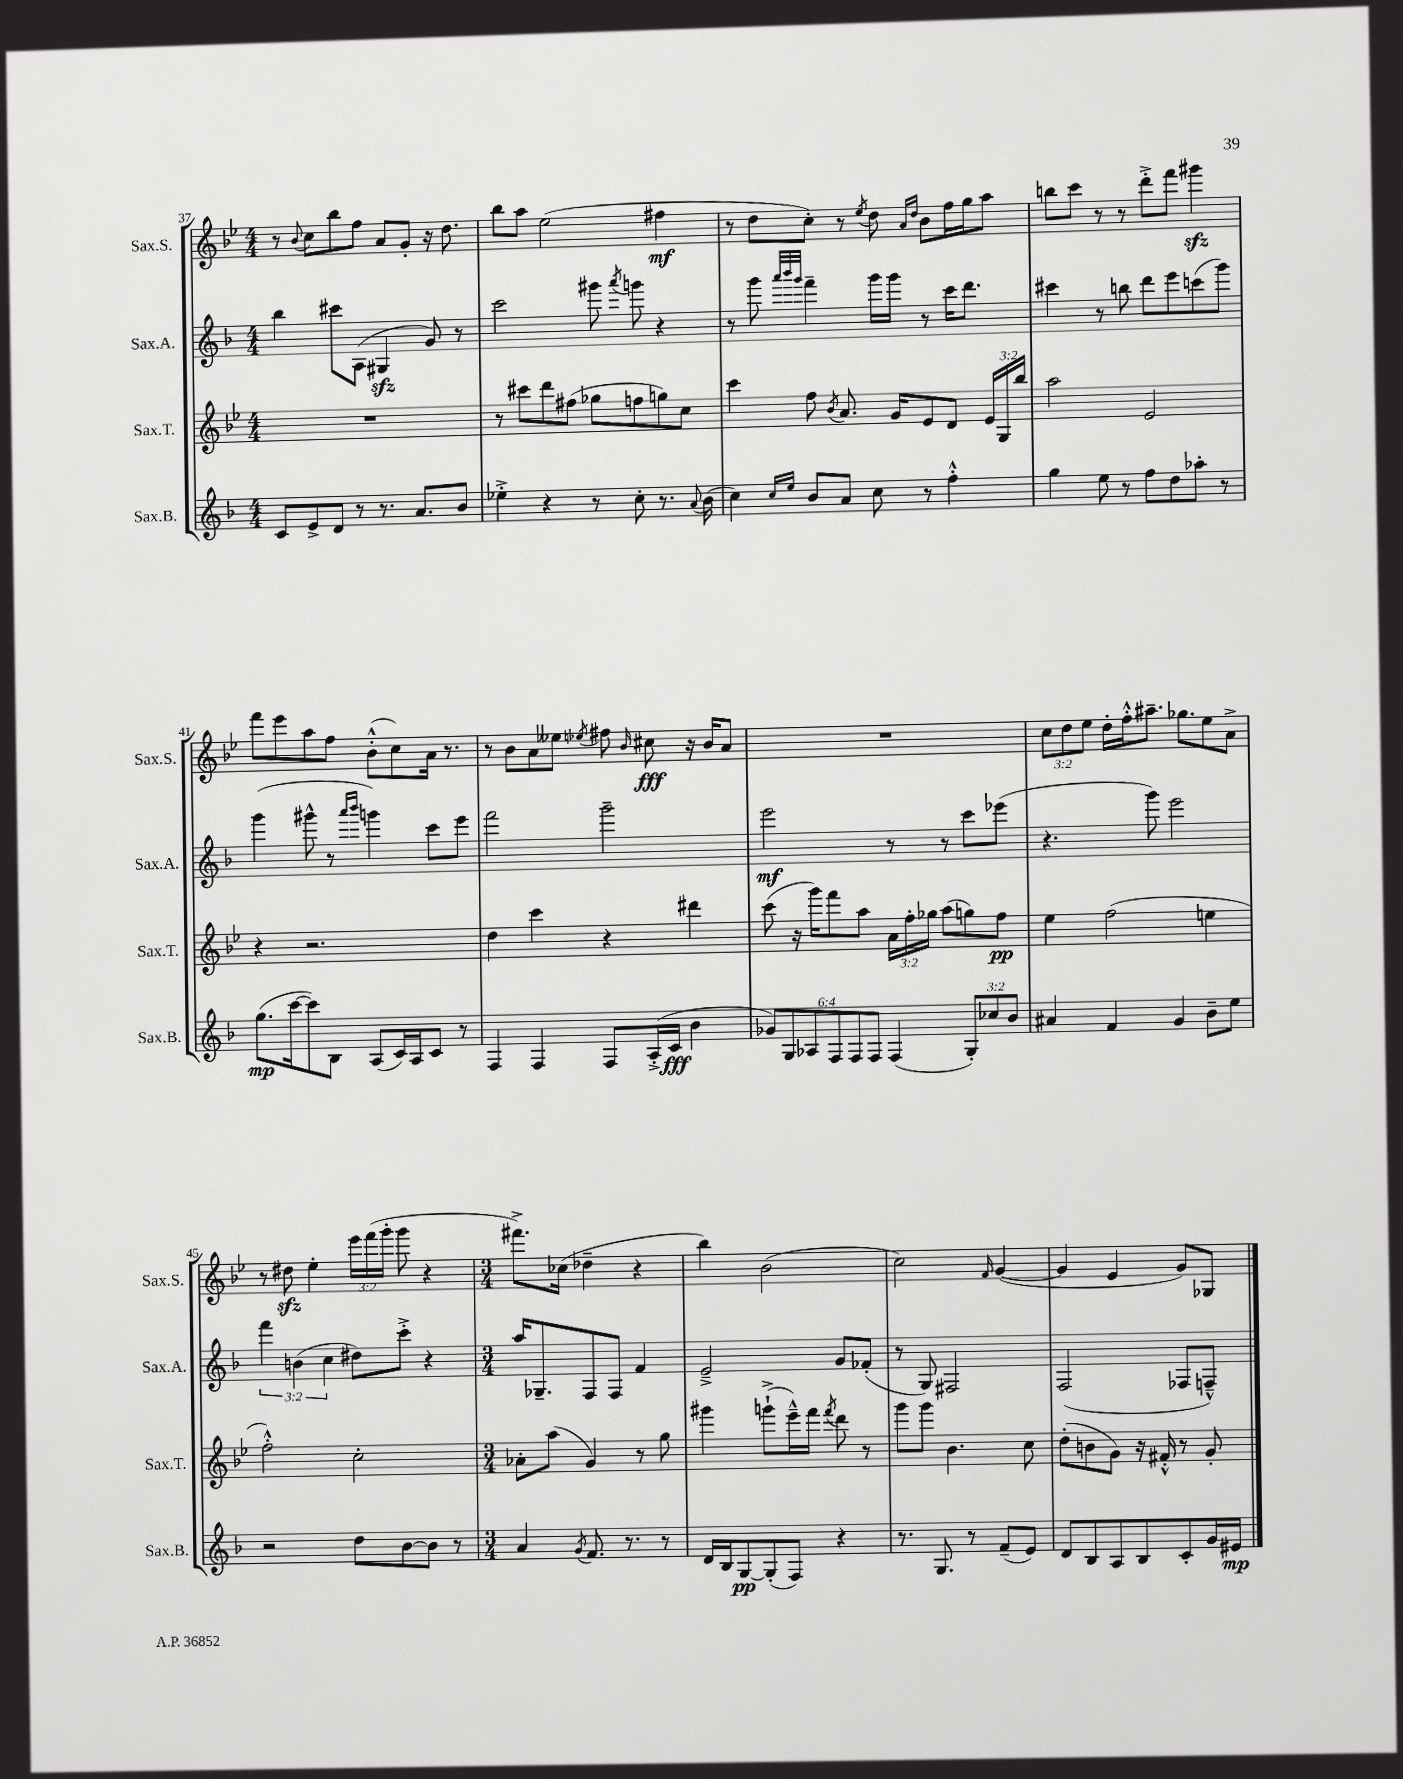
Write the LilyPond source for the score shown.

<<
\new StaffGroup <<
\new Staff = "s0" \with { instrumentName = "Sax.S." shortInstrumentName = "Sax.S." } {
    \clef treble \key bes \major \numericTimeSignature \time 4/4 \override Staff.TupletNumber.text = #tuplet-number::calc-fraction-text
    \autoBeamOff r8 \appoggiatura { bes'8 } c''8[ bes''8 f''8] a'8[ g'8]-. r16 d''8. |
    bes''8[ a''8] ees''2( fis''4\mf |
    r8 d''8[ c''8]-.) r8 \acciaccatura { ees''8 } d''8 \grace { a'16[ d''16] } bes'8[ f''16 g''16 a''8] |
    b''8[ c'''8] r8 r8 d'''8[-.-> f'''8] gis'''4\sfz |
    f'''8[ ees'''8 a''8 f''8] bes'8[-.-^( c''8) a'16] r8. |
    r8 bes'8[ a'8 eeses''8] \acciaccatura { ees''8 } fis''8 \grace { bes'16 } cis''8\fff r16 bes'16[ a'8] |
    R1 |
    \tuplet 3/2 { c''8[ d''8 ees''8] } d''16[-. f''16-.-^ ais''8.]-- ges''8.[ ees''8 a'8]-> |
    r8 dis''8\sfz ees''4-. \tuplet 3/2 { ees'''16[ f'''16( g'''16]-. } g'''8 r4 |
    \numericTimeSignature \time 3/4 fis'''8.[->) ces''16]( des''4-- r4 |
    bes''4) bes'2( |
    c''2) \grace { f'16 } g'4~( |
    g'4 ees'4 g'8[) ges8] \bar "|." |
}
\new Staff = "s1" \with { instrumentName = "Sax.A." shortInstrumentName = "Sax.A." } {
    \clef treble \key f \major \numericTimeSignature \time 4/4 \override Staff.TupletNumber.text = #tuplet-number::calc-fraction-text
    \autoBeamOff bes''4 cis'''8[ a8]( gis4\sfz g'8) r8 |
    c'''2 gis'''8 \acciaccatura { a'''8 } g'''8 r4 |
    r8 g'''8 \grace { a'''32[ bes'''32 g'''32] } f'''4-- g'''16[ g'''16] r8 c'''16[ d'''8.] |
    cis'''4 r8 b''8 d'''8[ e'''8 c'''8( g'''8]) |
    g'''4( gis'''8-^ r8 \grace { a'''16[ bes'''16] } g'''4) c'''8[ e'''8] |
    f'''2 g'''2-- |
    e'''2\mf r8 r8 c'''8[ ees'''8]( |
    r4. g'''8) e'''2 |
    \tuplet 3/2 { f'''4 b'4( c''4 } dis''8[) c'''8]-.-> r4 |
    \numericTimeSignature \time 3/4 a''16[ ges8.-- f8 f8] f'4 |
    e'2---> g'8[ fes'8]-.( |
    r8 g8) fis2 |
    f2( fes8[ f8]---^) \bar "|." |
}
\new Staff = "s2" \with { instrumentName = "Sax.T." shortInstrumentName = "Sax.T." } {
    \clef treble \key bes \major \numericTimeSignature \time 4/4 \override Staff.TupletNumber.text = #tuplet-number::calc-fraction-text
    \autoBeamOff R1 |
    r8 cis'''8[ d'''8 fis''8]( ges''8[ f''8 g''8) c''8] |
    c'''4 f''8 \acciaccatura { bes'8 } a'8. g'16[ ees'8 d'8] \tuplet 3/2 { ees'16[ g16 bes''16] } |
    a''2 ees'2 |
    r4 r2. |
    d''4 c'''4 r4 dis'''4 |
    c'''8( r16 g'''16[) f'''8 a''8] \tuplet 3/2 { a'16[ f''16-. ges''16] } a''8[( g''8) f''8]\pp |
    ees''4 f''2( e''4 |
    f''2-.-^) c''2-. |
    \numericTimeSignature \time 3/4 aes'8[-. a''8]( g'4) r8 g''8 |
    gis'''4 g'''8[-!->( ees'''16---^) f'''16] \acciaccatura { f'''8 } d'''8 r8 |
    g'''8[ g'''8] bes'4. c''8 |
    d''8[-.( b'8 g'8]) r16 fis'16-.-^ r8 g'8-. \bar "|." |
}
\new Staff = "s3" \with { instrumentName = "Sax.B." shortInstrumentName = "Sax.B." } {
    \clef treble \key f \major \numericTimeSignature \time 4/4 \override Staff.TupletNumber.text = #tuplet-number::calc-fraction-text
    \autoBeamOff c'8[ e'8-> d'8] r8 r8. a'8.[ bes'8] |
    ees''4-.-> r4 r8 c''8-. r8. \appoggiatura { a'8 } bes'16( |
    c''4) \grace { c''16[ e''16] } bes'8[ a'8] c''8 r8 f''4-.-^ |
    g''4 e''8 r8 f''8[ d''8 aes''8]-. r8 |
    g''8.[\mp( c'''16~ c'''8) bes8] a8[( c'16) a16 c'8] r8 |
    f4 f4 f8[ a16-.->( c'16]\fff bes'4 |
    \tuplet 6/4 { ges'8[) g8 aes8 f8 f8 f8] } f4( \tuplet 3/2 { g8[-.) ces''8 bes'8] } |
    ais'4 f'4 g'4 bes'8[-- e''8] |
    r2 d''8[ bes'8~ bes'8] r8 |
    \numericTimeSignature \time 3/4 a'4 \acciaccatura { g'8 } f'8. r8. r8 |
    d'16[ bes16 g8~\pp g8-.( f8]) r4 |
    r8. g8. r8 f'8[--( e'8]) |
    d'8[ bes8 a8 bes8 c'8-. g'16 eis'16]\mp \bar "|." |
}
>>
>>
\layout { \context { \Score currentBarNumber = #37 } }
